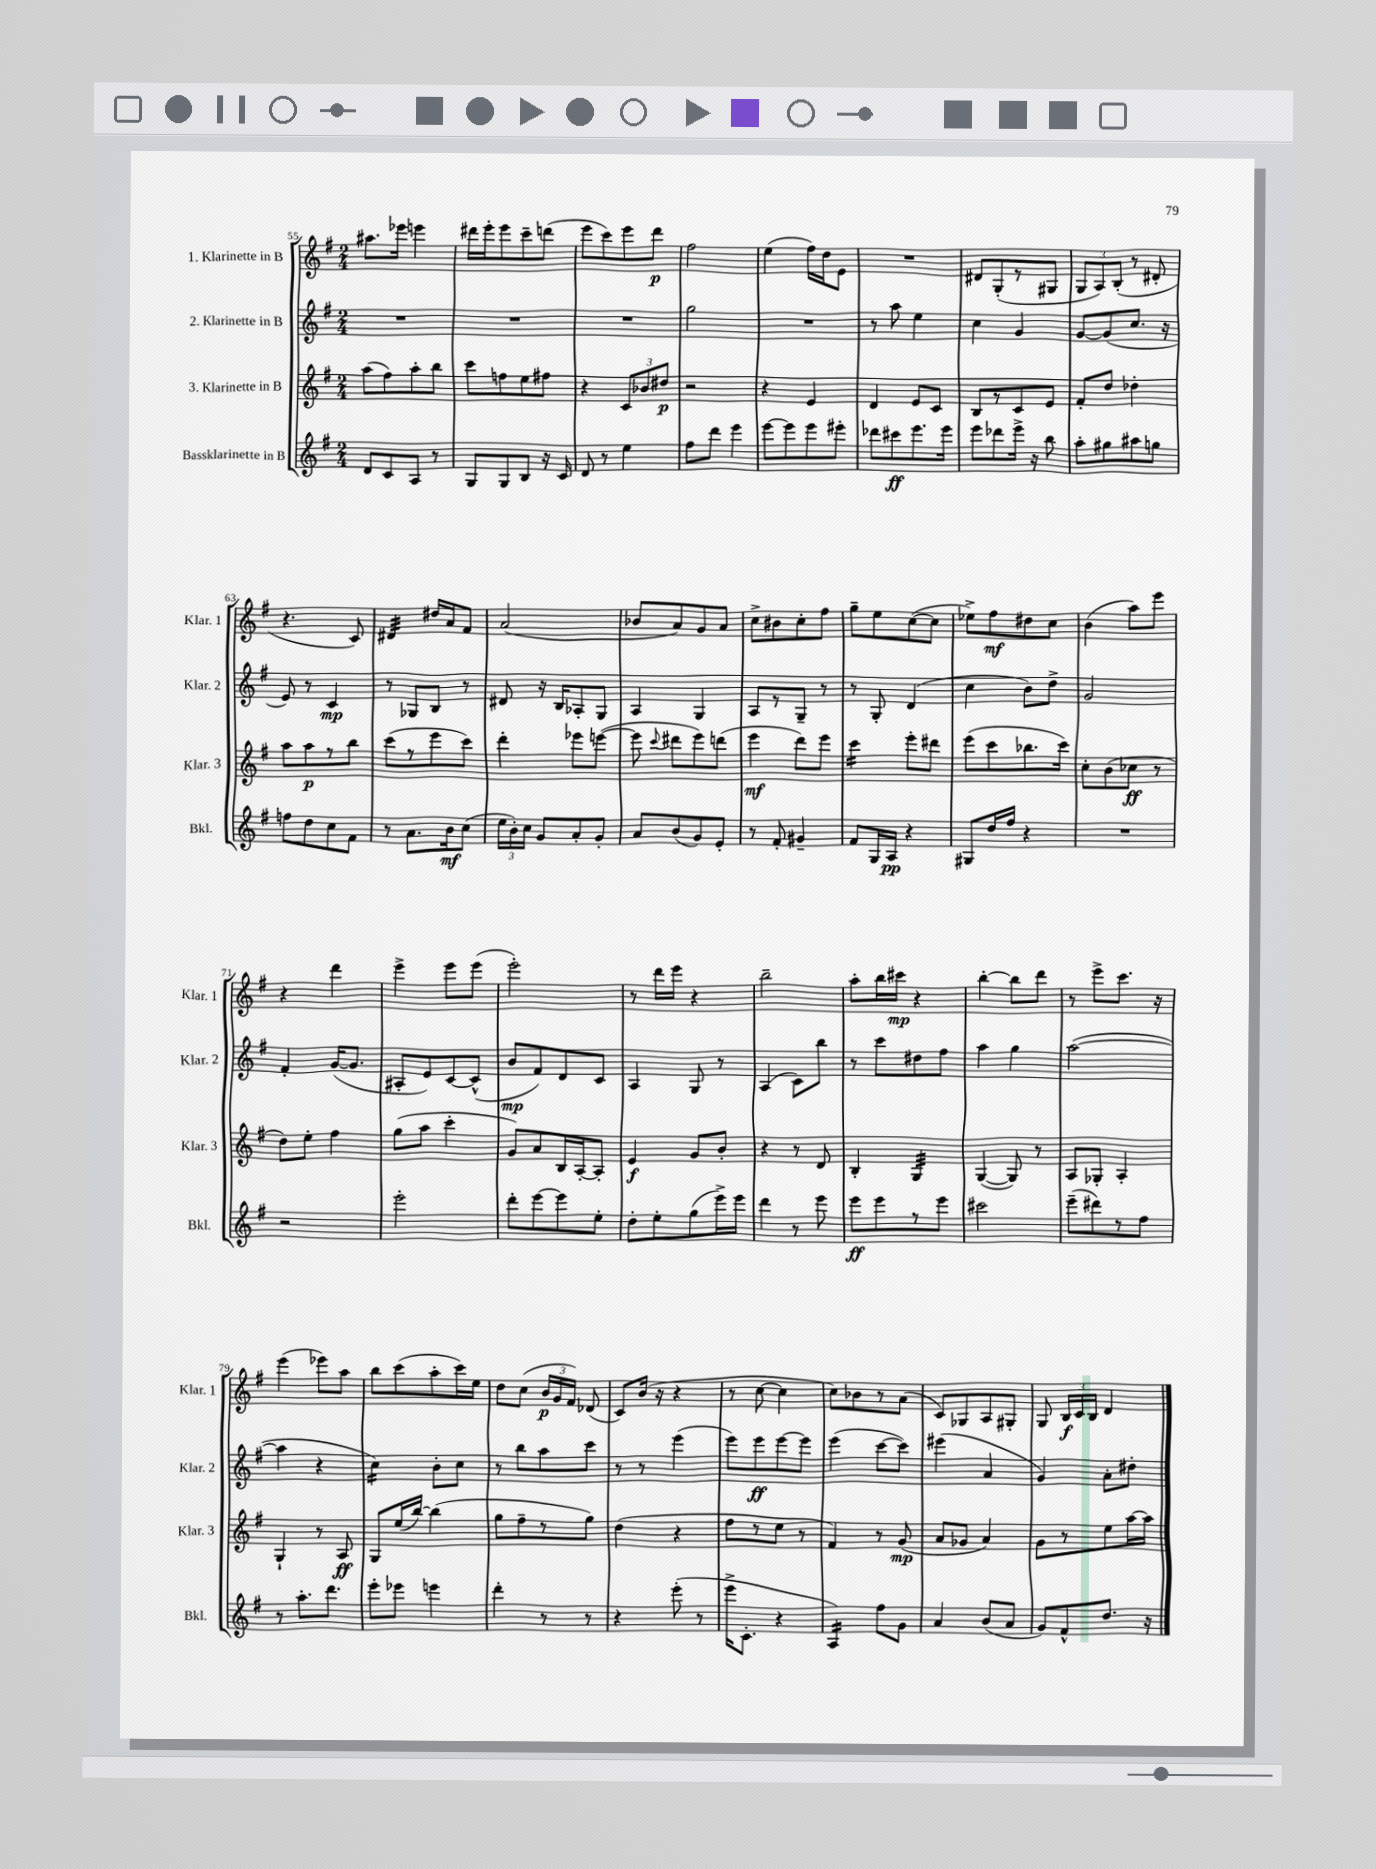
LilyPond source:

<<
\new StaffGroup <<
\new Staff = "s0" \with { instrumentName = "1. Klarinette in B" shortInstrumentName = "Klar. 1" } {
    \clef treble \key g \major \numericTimeSignature \time 2/4
    \autoBeamOff ais''8.[ ees'''16] e'''4 |
    dis'''16[ e'''16-. e'''8 c'''8-- d'''8]( |
    e'''8[ c'''8) e'''8 d'''8]\p |
    fis''2 |
    e''4( fis''16[) d''16 e'8] |
    R2 |
    dis'8[ g8-.( r8 gis8] |
    \tuplet 3/2 { g8[ a8) b8]-.( } r8 dis'8-. |
    r4. c'8) |
    dis'4:32 dis''16[ a'16 fis'8] |
    a'2( |
    bes'8[ a'8) g'8 a'8] |
    c''8[-> bis'8 c''8-. fis''8] |
    g''8[-- e''8 c''8~( c''8] |
    ees''8[->) fis''8\mf dis''8 c''8] |
    b'4( a''8[) e'''8] |
    r4 d'''4 |
    e'''4-> e'''8[ e'''8]( |
    e'''2-.) |
    r8 d'''16[ e'''16] r4 |
    b''2-- |
    a''8[-. b''16 cis'''16]\mp r4 |
    b''4~-. b''8[ d'''8] |
    r8 e'''8[-> c'''8.] r16 |
    e'''4( ees'''8[) a''8] |
    b''8[ c'''8( a''8-. c'''16) e''16] |
    d''8[ c''8]( \tuplet 3/2 { b'16[\p g'16 fis'16]) } des'8( |
    c'8[) b'16]( r16 r4 |
    r8 c''8~ c''4 |
    c''8[) bes'8 r8 a'8]( |
    c'8[) ges8 a8 gis8]-. |
    g8 \tuplet 3/2 { b16[\f c'16 b16] } d'4 \bar "|." |
}
\new Staff = "s1" \with { instrumentName = "2. Klarinette in B" shortInstrumentName = "Klar. 2" } {
    \clef treble \key g \major \numericTimeSignature \time 2/4
    \autoBeamOff R2 |
    R2 |
    R2 |
    g''2 |
    R2 |
    r8 a''8 e''4 |
    c''4 g'4 |
    g'8[~ g'8( c''8.] r16 |
    e'8) r8 c'4\mp |
    r8 ges8[ b8] r8 |
    dis'8 r16 b16[ aes8-. g8] |
    a4 g4 |
    a8[ r8 g8]-- r8 |
    r8 g8-. d'4( |
    c''4 b'8[) d''8]-> |
    g'2 |
    fis'4-. g'16[~( g'8.] |
    ais8[-. e'8) c'8~ c'8]-^( |
    b'8[\mp fis'8) d'8 c'8] |
    a4 g8 r8 |
    a4( c'8[) b''8] |
    r8 c'''8[ dis''8 fis''8] |
    a''4 g''4 |
    a''2~( |
    a''4 r4 |
    c''4:16) b'8[-. c''8] |
    r8 b''8[ a''8 c'''8] |
    r8 r8 e'''4( |
    e'''8[) e'''8\ff e'''8~ e'''8] |
    e'''4( c'''8[~ c'''8]) |
    eis'''4( a'4 |
    g'4) a'8[-. dis''8]-. \bar "|." |
}
\new Staff = "s2" \with { instrumentName = "3. Klarinette in B" shortInstrumentName = "Klar. 3" } {
    \clef treble \key g \major \numericTimeSignature \time 2/4
    \autoBeamOff a''8[( fis''8) a''8-. b''8] |
    c'''8[ f''8 e''8 fis''8] |
    r4 \tuplet 3/2 { c'8[ bes'8 dis''8]\p } |
    r2 |
    r4 e'4 |
    d'4 e'8[ c'8] |
    b8[ r8 c'8 e'8] |
    fis'8[-. d''8] des''4-. |
    a''8[ a''8\p r8 b''8] |
    c'''8[( r8 e'''8 c'''8]) |
    d'''4-. ees'''8[ e'''8]~( |
    e'''8 \appoggiatura { c'''8 } dis'''8[ e'''8) d'''8]( |
    e'''4\mf d'''8[) e'''8] |
    c'''4:16 e'''8[-. dis'''8] |
    e'''8[( c'''8 bes''8. c'''16]) |
    c''8[-. b'8( ces''8]\ff r8 |
    d''8[) e''8]-. fis''4 |
    g''8[( a''8] c'''4-. |
    g'8[) a'8 b16 a16~-. a8]-. |
    e'4\f g'8[ b'8]-. |
    r4 r8 d'8 |
    b4-. g4:32 |
    g4~( g8) r8 |
    a8[ ges8]-. a4-. |
    g4-! r8 a8\ff |
    g8[ e''16( b''16]~) b''4( |
    g''8[ fis''8-- r8 g''8]) |
    d''4( r4 |
    fis''8[ r8 e''8] r8 |
    fis'4) r8 g'8\mp( |
    a'8[ ges'8] a'4) |
    g'8[ r8 e''8 a''16~ a''16] \bar "|." |
}
\new Staff = "s3" \with { instrumentName = "Bassklarinette in B" shortInstrumentName = "Bkl." } {
    \clef treble \key g \major \numericTimeSignature \time 2/4
    \autoBeamOff d'8[ c'8 a8] r8 |
    g8[ g8 b8] r16 c'16 |
    d'8 r8 e''4 |
    fis''8[ d'''8] e'''4 |
    e'''8[~ e'''8 e'''8 eis'''8]-. |
    des'''8[ cis'''8\ff e'''8. e'''16] |
    e'''8[ des'''8 e'''16]-> r16 b''8 |
    a''8[-. gis''8 ais''8 g''8] |
    f''8[ d''8 c''8 fis'8] |
    r8 a'8.[ b'16\mf c''8]( |
    \tuplet 3/2 { e''16[ b'16-.) c''16] } g'8[ a'8-. g'8]-. |
    a'8[ b'8( g'8) e'8]-. |
    r8 fis'8-. gis'4-- |
    fis'8[ g16 a16]\pp r4 |
    gis8[ d''16 fis''16] r4 |
    R2 |
    r2 |
    e'''2-. |
    d'''8[-. e'''8~ e'''8 e''8]-. |
    d''8[-. e''8-. g''8( e'''16->) e'''16] |
    d'''4 r8 e'''8 |
    e'''8[\ff e'''8 r8 e'''8] |
    cis'''2 |
    e'''8[--( dis'''8) r8 fis''8] |
    r8 a''8.[-. d'''8.] |
    e'''8[-. ees'''8] e'''4 |
    d'''4-. r8 r8 |
    r4 e'''8-.( r8 |
    e'''16[-> c'8.]-. r4 |
    a4:16) fis''8[ g'8] |
    a'4 b'8[( a'8] |
    g'8[) fis'8-^ d''8.] r16 \bar "|." |
}
>>
>>
\layout { \context { \Score currentBarNumber = #55 } }
